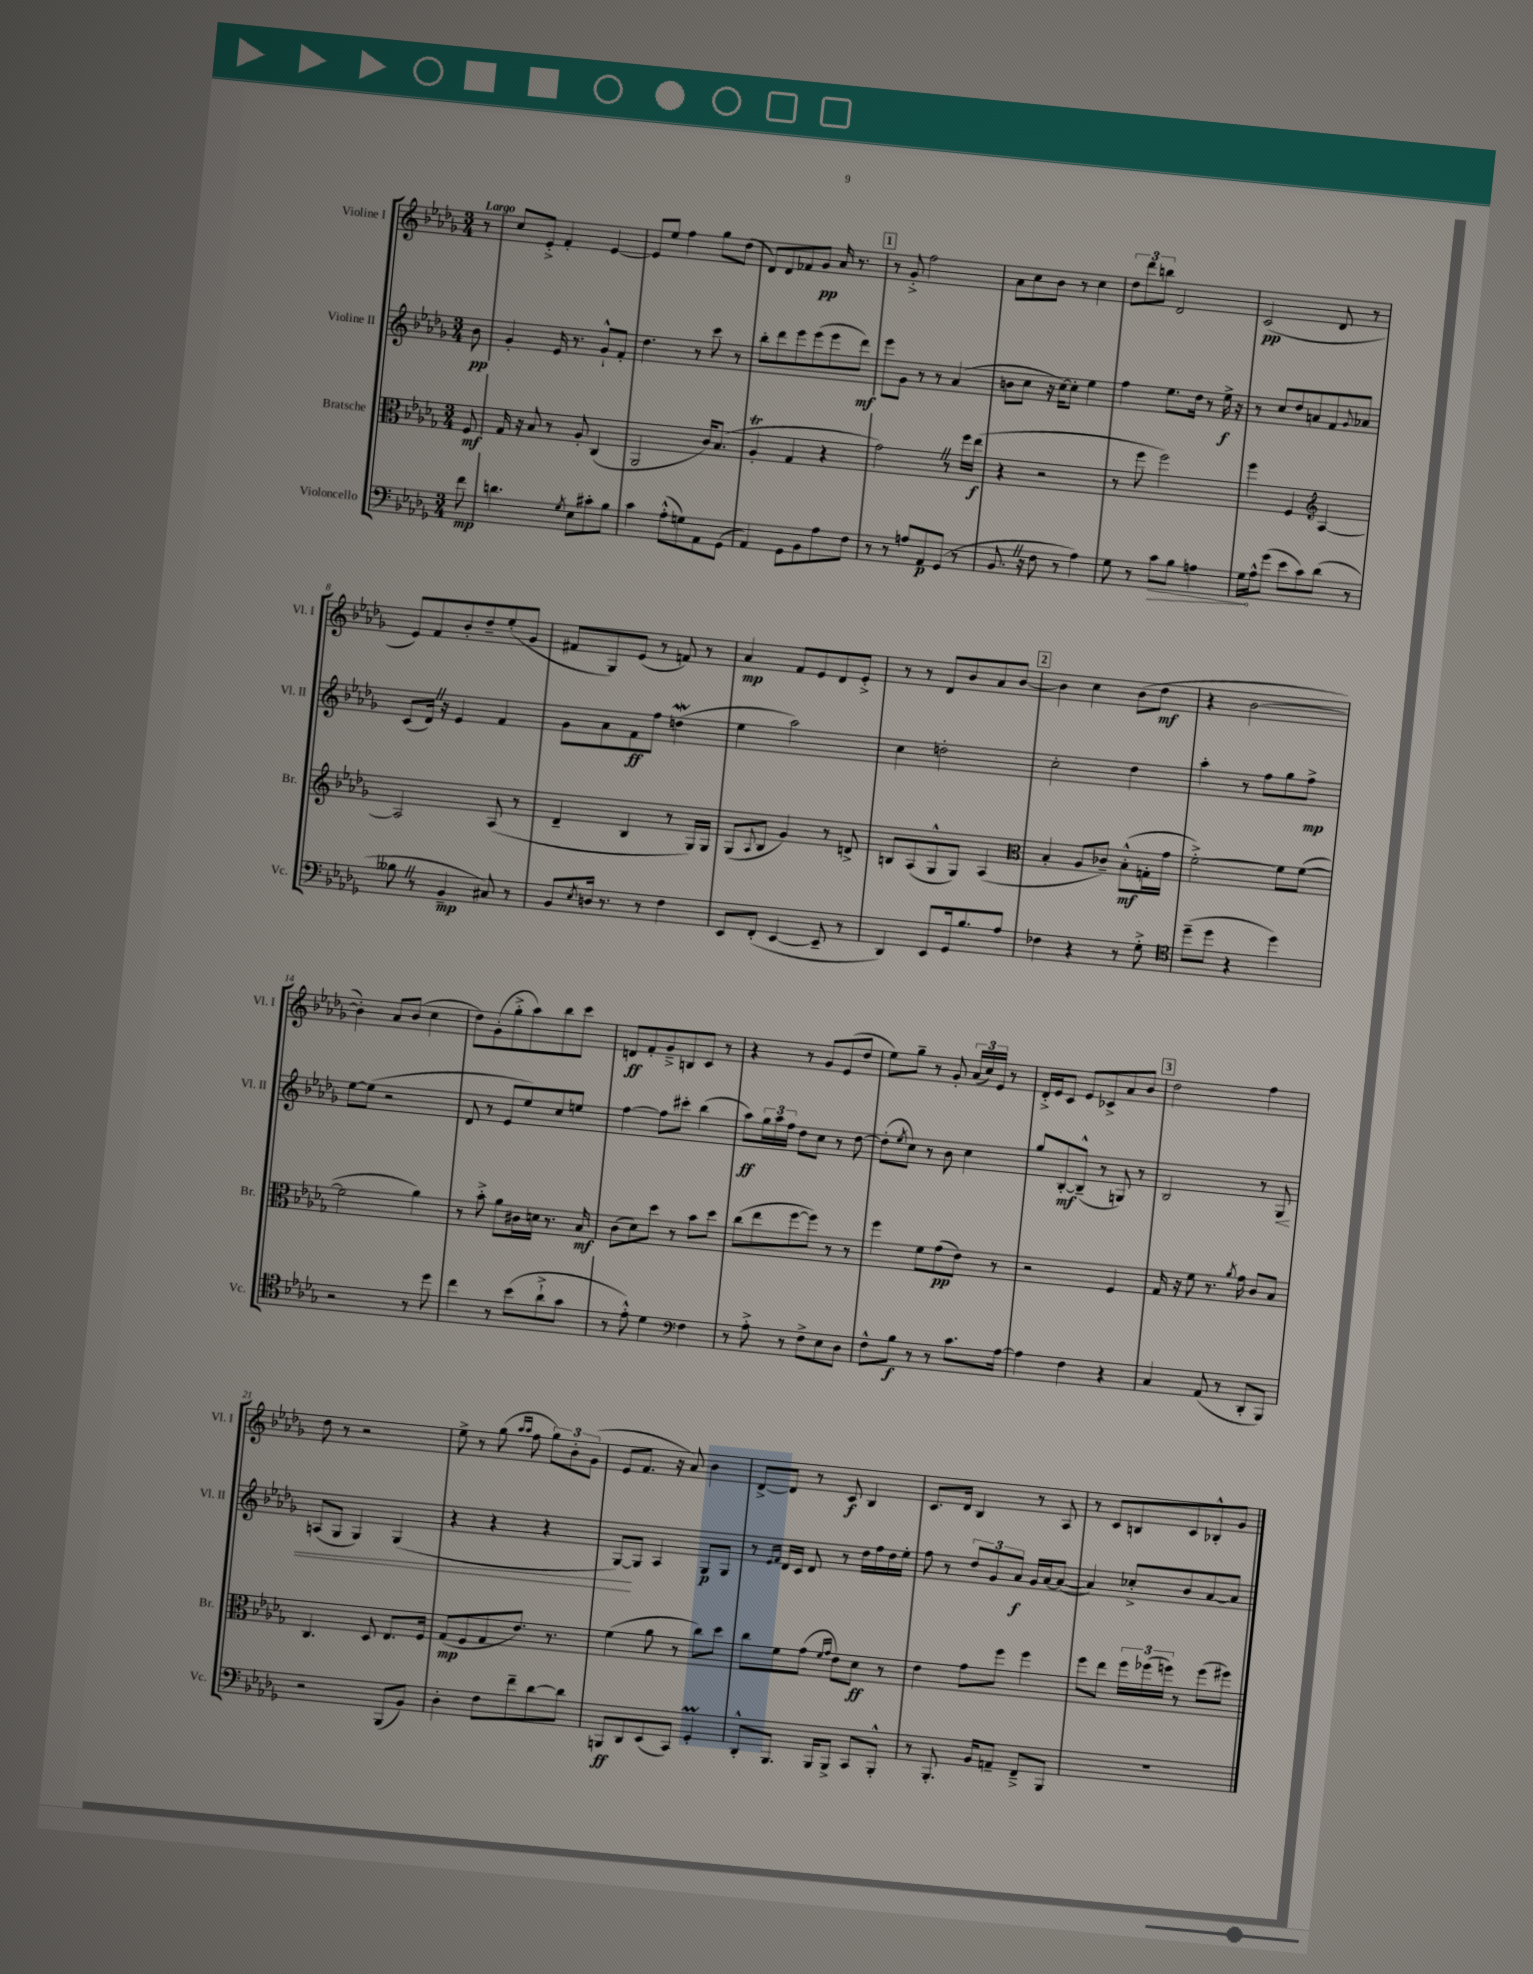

**kern	**kern	**kern	**kern
*staff4	*staff3	*staff2	*staff1
*clefF4	*clefC3	*clefG2	*clefG2
*k[b-e-a-d-g-]	*k[b-e-a-d-g-]	*k[b-e-a-d-g-]	*k[b-e-a-d-g-]
*M3/4	*M3/4	*M3/4	*M3/4
8f	8F	8b-	8r
=	=	=	=
4.d	16G-	4g-'	8cc
.	16r	.	.
.	8B-	.	8e-'^
.	8r	16e-	4f'
.	.	8.r	.
8qG-	.	.	.
8E-	8A-'	.	.
8c#'	(4C	8g-`^^	[4e-
8B-	.	8f'	.
=	=	=	=
4c	2AA-	4.dd-	8e-]
.	.	.	8ee-
(8A-'^^	.	.	4ff
8G)	.	8r	.
8AA-	16c)	8ccc	8gg-
.	(8.B-	.	.
(8GG-	.	8r	(8dd-
=	=	=	=
4AA-)	4A-'	8bb-'	8d-)
.	.	8ddd-	8d-
8GG-	4G-	8eee-	8f-
8BB-	.	(8eee-	8g-
8A-	4r	8eee-	16a-
.	.	.	8.r
8F	.	8ddd-)	.
=	=	=	=
8r	2g-)	8eee-	8r
8r	.	8g-	8g-'^
8A	.	8r	2ff
8AA-	.	8r	.
(8GG-	8r	(4a-	.
8r	16ff	.	.
.	(16ee-	.	.
=	=	=	=
8.BB-	4r	8b	8a-
.	.	8cc	8cc
16r	.	.	.
8F	2r	16r	8b-
.	.	[16cc)	.
8r	.	8cc']	8r
4A-)	.	4ee-	4cc
=	=	=	=
8G-	8r	4ff	12dd-
.	.	.	12ddd-
8r	8ff	.	.
.	.	.	12bb
8c	2ff)	8.ee-	2d-
8B-	.	.	.
.	.	16dd-	.
4A	.	8r	.
.	.	16ee-^	.
.	.	16r	.
=	=	=	=
16G-	4ff	8r	(2c
16A-^^	.	.	.
(8g-	.	8cc	.
8e-	4F	8dd-	.
8c)	.	8a	.
*	*clefG2	*	*
(8d-	[4A-	8f	8d-
.	.	8qqg-	.
8r	.	8a-	8r
=	=	=	=
8B--	2A-]	(8c	8e-)
8r	.	16d-)	8f
.	.	16r	.
4BB-~	.	4e-	8b-'
.	.	.	8dd-~
8C#)	(8A-	4f	(8ee-'
8r	8r	.	8g-
=	=	=	=
8BB-	4d-~	8g-	8f#
8qE-	.	.	.
16D	.	8a-	8G-)
8.r	.	.	.
.	4B-	8f	(8e-
8r	.	8ff	8r
4F	8r	(4dd	8f)
.	16G-)	.	8r
.	16G-	.	.
=	=	=	=
8EE-	(8G-	4ee-	4a-
.	8qqA-	.	.
(8FF'	8B-	.	.
[4EE-	4g-)	2aa-)	8f
.	.	.	8e-
8EE-~]	8r	.	8d-
8r	8d^	.	8e-'^
=	=	=	=
4DD-)	8B	4cc	8r
.	(8A-	.	8r
8EE-	8G-^^	2dd'	8d-
16GG-	8G-)	.	8b-
8.B-	.	.	.
.	(4A-	.	8a-
8A-	.	.	[8b-
=	=	=	=
*	*clefC3	*	*
4F-	4B-'	2cc'	4b-]
4r	8A-	.	4cc
.	8c-~)	.	.
8r	(8B-'^^	4dd-	(8b-
8G-'^	16G'	.	8dd-
.	16g-	.	.
=	=	=	=
*clefC4	*	*	*
(8dd-~	[2f'^)	4aa-'	4r
8dd-	.	.	.
4r	.	8r	[2b-
.	.	8ff	.
4dd-)	8f]	8gg-	.
.	([8f	8ff^	.
=	=	=	=
2r	2f]	[8ee-	4b-'])
.	.	(8ee-]	.
.	.	2r	8a-
.	.	.	(8b-
8r	4a-)	.	4cc
8dd-	.	.	.
=	=	=	=
4cc	8r	8d-	8dd-)
.	8b-'^	8r	(8g-'
8r	8a-	8e-	8gg-'^
(8b-	16c#	8ee-)	8aa-)
.	16d	.	.
8a-`^	8.r	8cc	8bb-
8g-	.	8ee	8ccc
.	16B-	.	.
=	=	=	=
8r	(8c	[4ff	8d
8e-'^^)	8d-)	.	8f'
4d-	8dd-	8ff]	8g-~^
.	8r	8ccc#'	8B
*clefF4	*	*	*
4F	8b-	(4bb-	8c
.	8dd-	.	8r
=	=	=	=
8r	(8cc	8aa-)	4r
8A-'^	8ee-	24gg-	.
.	.	24aa-	.
.	.	24ff	.
8r	[8ff	8dd-	8r
8F^	8ff])	8cc	8g-
8E-	8r	8r	(8e-
8D-	8r	[8dd-	8dd-
=	=	=	=
8F^^	4ff	(8dd-']	8ee-)
.	.	8qee-	.
8B-	.	8cc)	8gg-~
8r	8f	8r	8r
8r	(8g-	8b-	8g-'
8.c	8e-)	4cc	(24a-
.	.	.	24cc)
.	.	.	24e-
.	8r	.	8r
[16A-	.	.	.
=	=	=	=
4A-]	2r	8gg-	16d-'^
.	.	.	16e-
.	.	[8B-'	8c
4F	.	(8B-~^^]	8e-
.	.	8r	8c-^
4r	4F	8G)	8a-
.	.	8r	8b-
=	=	=	=
4C	16G-	2B-	2dd-
.	16r	.	.
.	8f	.	.
(8AA-	8.r	.	.
8r	.	.	.
.	8qa-	.	.
.	16g-	.	.
8DD-'	8c	8r	4ff
8BBB-)	8B-	8G-	.
=	=	=	=
2r	4.C	(8A	8dd-
.	.	8G-	8r
.	.	4G-)	2r
.	8D-	.	.
(8BBB-	8.E-	(4G-	.
8BB-)	.	.	.
.	16F	.	.
=	=	=	=
4D-'	(8G-	4r	8ee-^
.	8F	.	8r
8F	8G-	4r	(8gg-
.	.	.	16qqaa-
.	.	.	16qqaa-
8f~	8.e-)	.	8ff
[8d-	.	4r	12gg-)
.	8.r	.	.
.	.	.	12b-'
8d-]	.	.	.
.	.	.	(12g-
=	=	=	=
8BBB	(4f	[8G-)	8e-
8DD-	.	8G-]	8.f
(8EE-	8a-	4A-	.
.	.	.	16r
8CC)	8r	.	8a-)
4GG-'	8cc)	8G-	4b-
.	8dd-	8G-	.
=	=	=	=
8DD-'^^	8cc	8r	[8d-^
.	.	16qqe-	.
.	.	16qqf	.
8.BBB-	8f	16d-	8d-]
.	.	16c	.
.	(8g-	8d-	8r
16BBB-	.	.	.
.	16qqf	.	.
.	16qqg-	.	.
8BBB-^	8e-)	8r	8c
8CC	8d-	16dd-	4B-
.	.	16ff	.
8BBB-'^^	8r	16dd-	.
.	.	16ee-'	.
=	=	=	=
8r	4e-	8ff	8.c
8.BBB-'	.	8r	.
.	.	.	16d-
.	8g-	12dd-	4B-
16BB-	.	.	.
.	.	12g-	.
8AA~	8ff	.	.
.	.	12a-	.
8FF~^	4ff	16g-	8r
.	.	[16a-	.
8BBB-	.	(8a-_	8A-
=	=	=	=
2.r	8ff	4a-])	8r
.	8ee-	.	8c
.	24ff	8cc-'^	8B
.	(24ff-	.	.
.	24ff)	.	.
.	8r	8b-	8c
.	(8ff	[8a-	8B-'^^
.	8ff#)	8a-]	8g-
==	==	==	==
*-	*-	*-	*-
